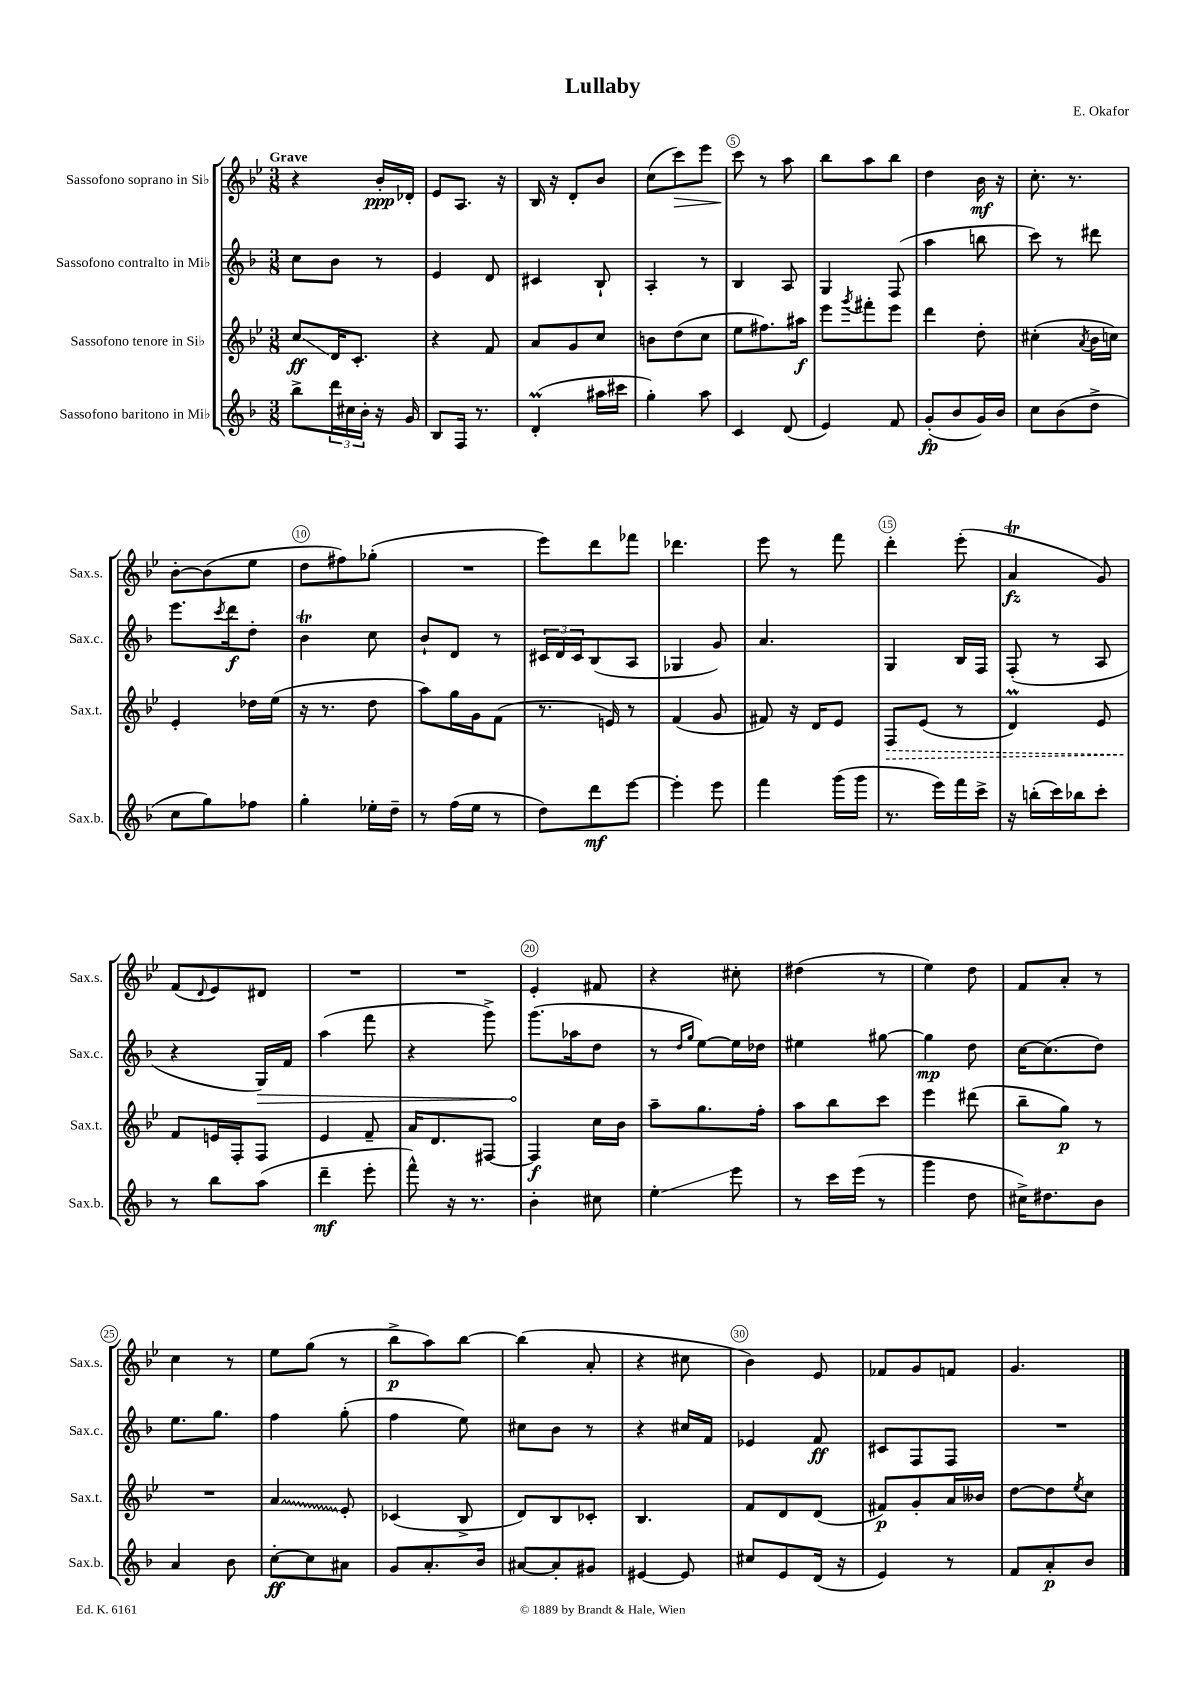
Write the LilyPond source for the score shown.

\header { title = "Lullaby" composer = "E. Okafor" }
<<
\new StaffGroup <<
\new Staff = "s0" \with { instrumentName = "Sassofono soprano in Sib" shortInstrumentName = "Sax.s." } {
    \clef treble \key bes \major \numericTimeSignature \time 3/8 \tempo "Grave"
    r4 bes'16-.\ppp des'16-. |
    ees'8 a8. r16 |
    bes16 r16 d'8-. bes'8 |
    c''8( c'''8\>) ees'''8 |
    c'''8\! r8 a''8 |
    bes''8 a''8 bes''8 |
    d''4 bes'16\mf r16 |
    c''8.-. r8. |
    bes'8~-. bes'8( ees''8 |
    d''8 fis''8) ges''8-.( |
    R4. |
    ees'''8) d'''8 fes'''8 |
    des'''4. |
    ees'''8 r8 f'''8 |
    d'''4-. ees'''8-.( |
    a'4\trill\fz g'8) |
    f'8( \appoggiatura { d'8 } ees'8) dis'8 |
    R4. |
    R4. |
    ees'4-. fis'8 |
    r4 cis''8-. |
    dis''4( r8 |
    ees''4) d''8 |
    f'8 a'8-. r8 |
    c''4 r8 |
    ees''8 g''8( r8 |
    bes''8->\p a''8) bes''8~ |
    bes''4( a'8-. |
    r4 cis''8 |
    bes'4) ees'8 |
    fes'8 g'8 f'8 |
    g'4. \bar "|." |
}
\new Staff = "s1" \with { instrumentName = "Sassofono contralto in Mib" shortInstrumentName = "Sax.c." } {
    \clef treble \key f \major \numericTimeSignature \time 3/8
    c''8 bes'8 r8 |
    e'4 d'8 |
    cis'4 bes8-! |
    a4-. r8 |
    bes4 a8 |
    g4 f8( |
    a''4 b''8 |
    c'''8) r8 dis'''8 |
    e'''8. \acciaccatura { c'''8 } d'''16\f d''8-. |
    bes'4\trill c''8 |
    bes'8-! d'8 r8 |
    \tuplet 3/2 { cis'16 d'16 cis'16 } bes8( a8 |
    ges4 g'8) |
    a'4. |
    g4 bes16 f16 |
    f8-.( r8 a8 |
    r4 \once \override Hairpin.circled-tip = ##t g16\>) f'16 |
    a''4( f'''8 |
    r4 g'''8->) |
    g'''8.\!( aes''16 d''8 |
    r8 \grace { d''16 g''16 } e''8~) e''16 des''16 |
    eis''4 gis''8~ |
    gis''4\mp d''8 |
    c''16~ c''8.( d''8) |
    e''8. g''8. |
    f''4 g''8-.( |
    f''4 e''8) |
    cis''8 bes'8 r8 |
    r4 cis''16 f'16 |
    ees'4 f'8\ff |
    cis'8 f8 f8 |
    R4. \bar "|." |
}
\new Staff = "s2" \with { instrumentName = "Sassofono tenore in Sib" shortInstrumentName = "Sax.t." } {
    \clef treble \key bes \major \numericTimeSignature \time 3/8
    c''8\glissando\ff d'16 c'8.-. |
    r4 f'8 |
    a'8 g'8 c''8 |
    b'8 d''8( c''8 |
    ees''8 fis''8.) ais''16\f |
    ees'''8 \acciaccatura { g'''8 } fis'''8-. ees'''8 |
    d'''4 d''8-. |
    cis''4-.( \acciaccatura { a'8 } bes'16 c''16) |
    ees'4-. des''16 ees''16( |
    r16 r8. d''8 |
    a''8) g''16 g'16 f'8( |
    r8. e'16) r8 |
    f'4( g'8 |
    fis'8) r16 d'16 ees'8 |
    \once \override Hairpin.style = #'dashed-line f8\> ees'8( r8 |
    d'4\prall) ees'8 |
    f'8\! e'16 f16-. f8 |
    ees'4 f'8-- |
    a'16 d'8. fis8~ |
    fis4\f c''16 bes'16 |
    a''8-- g''8. f''16-. |
    a''8 bes''8 c'''8 |
    ees'''4 dis'''8( |
    bes''8-- g''8\p) r8 |
    R4. |
    \once \override Glissando.style = #'zigzag a'4\glissando ees'8-. |
    ces'4( bes8-> |
    d'8) bes8 ces'8-. |
    bes4. |
    f'8 d'8 d'8( |
    fis'8\p) g'8-. a'16 beses'16 |
    d''8~ d''8 \acciaccatura { ees''8 } c''8 \bar "|." |
}
\new Staff = "s3" \with { instrumentName = "Sassofono baritono in Mib" shortInstrumentName = "Sax.b." } {
    \clef treble \key f \major \numericTimeSignature \time 3/8
    bes''8-> \tuplet 3/2 { d'''16 cis''16 bes'16-. } r16 g'16 |
    bes8 f16 r8. |
    d'4-.\prall( ais''16 cis'''16 |
    g''4-.) a''8 |
    c'4 d'8( |
    e'4) f'8 |
    g'8-.\fp( bes'8 g'16) bes'16 |
    c''8 bes'8( d''8-> |
    c''8 g''8) fes''8 |
    g''4-. ees''16-. d''16-- |
    r8 f''16( e''16 r8 |
    d''8) d'''8\mf e'''8~ |
    e'''4-. e'''8 |
    f'''4 g'''16( g'''16 |
    r8. e'''16) f'''16 c'''16-> |
    r16 b''16-.( c'''16) bes''16 c'''8-. |
    r8 bes''8 a''8( |
    d'''4--\mf e'''8-. |
    f'''8-^) r16 r8. |
    bes'4-. cis''8 |
    e''4-.\glissando e'''8 |
    r8 c'''16 e'''16( r8 |
    g'''4 d''8 |
    cis''16->) dis''8. bes'8 |
    a'4 bes'8 |
    c''8~-.\ff c''8 ais'8 |
    g'8 a'8.-. bes'16 |
    ais'8~ ais'8-. gis'8 |
    eis'4~ eis'8 |
    cis''8 e'8 d'16( r16 |
    e'4) r8 |
    f'8 a'8-.\p bes'8 \bar "|." |
}
>>
>>
\layout { \context { \Score \override BarNumber.break-visibility = ##(#f #t #t) barNumberVisibility = #(every-nth-bar-number-visible 5) \override BarNumber.stencil = #(make-stencil-circler 0.1 0.3 ly:text-interface::print) } }
